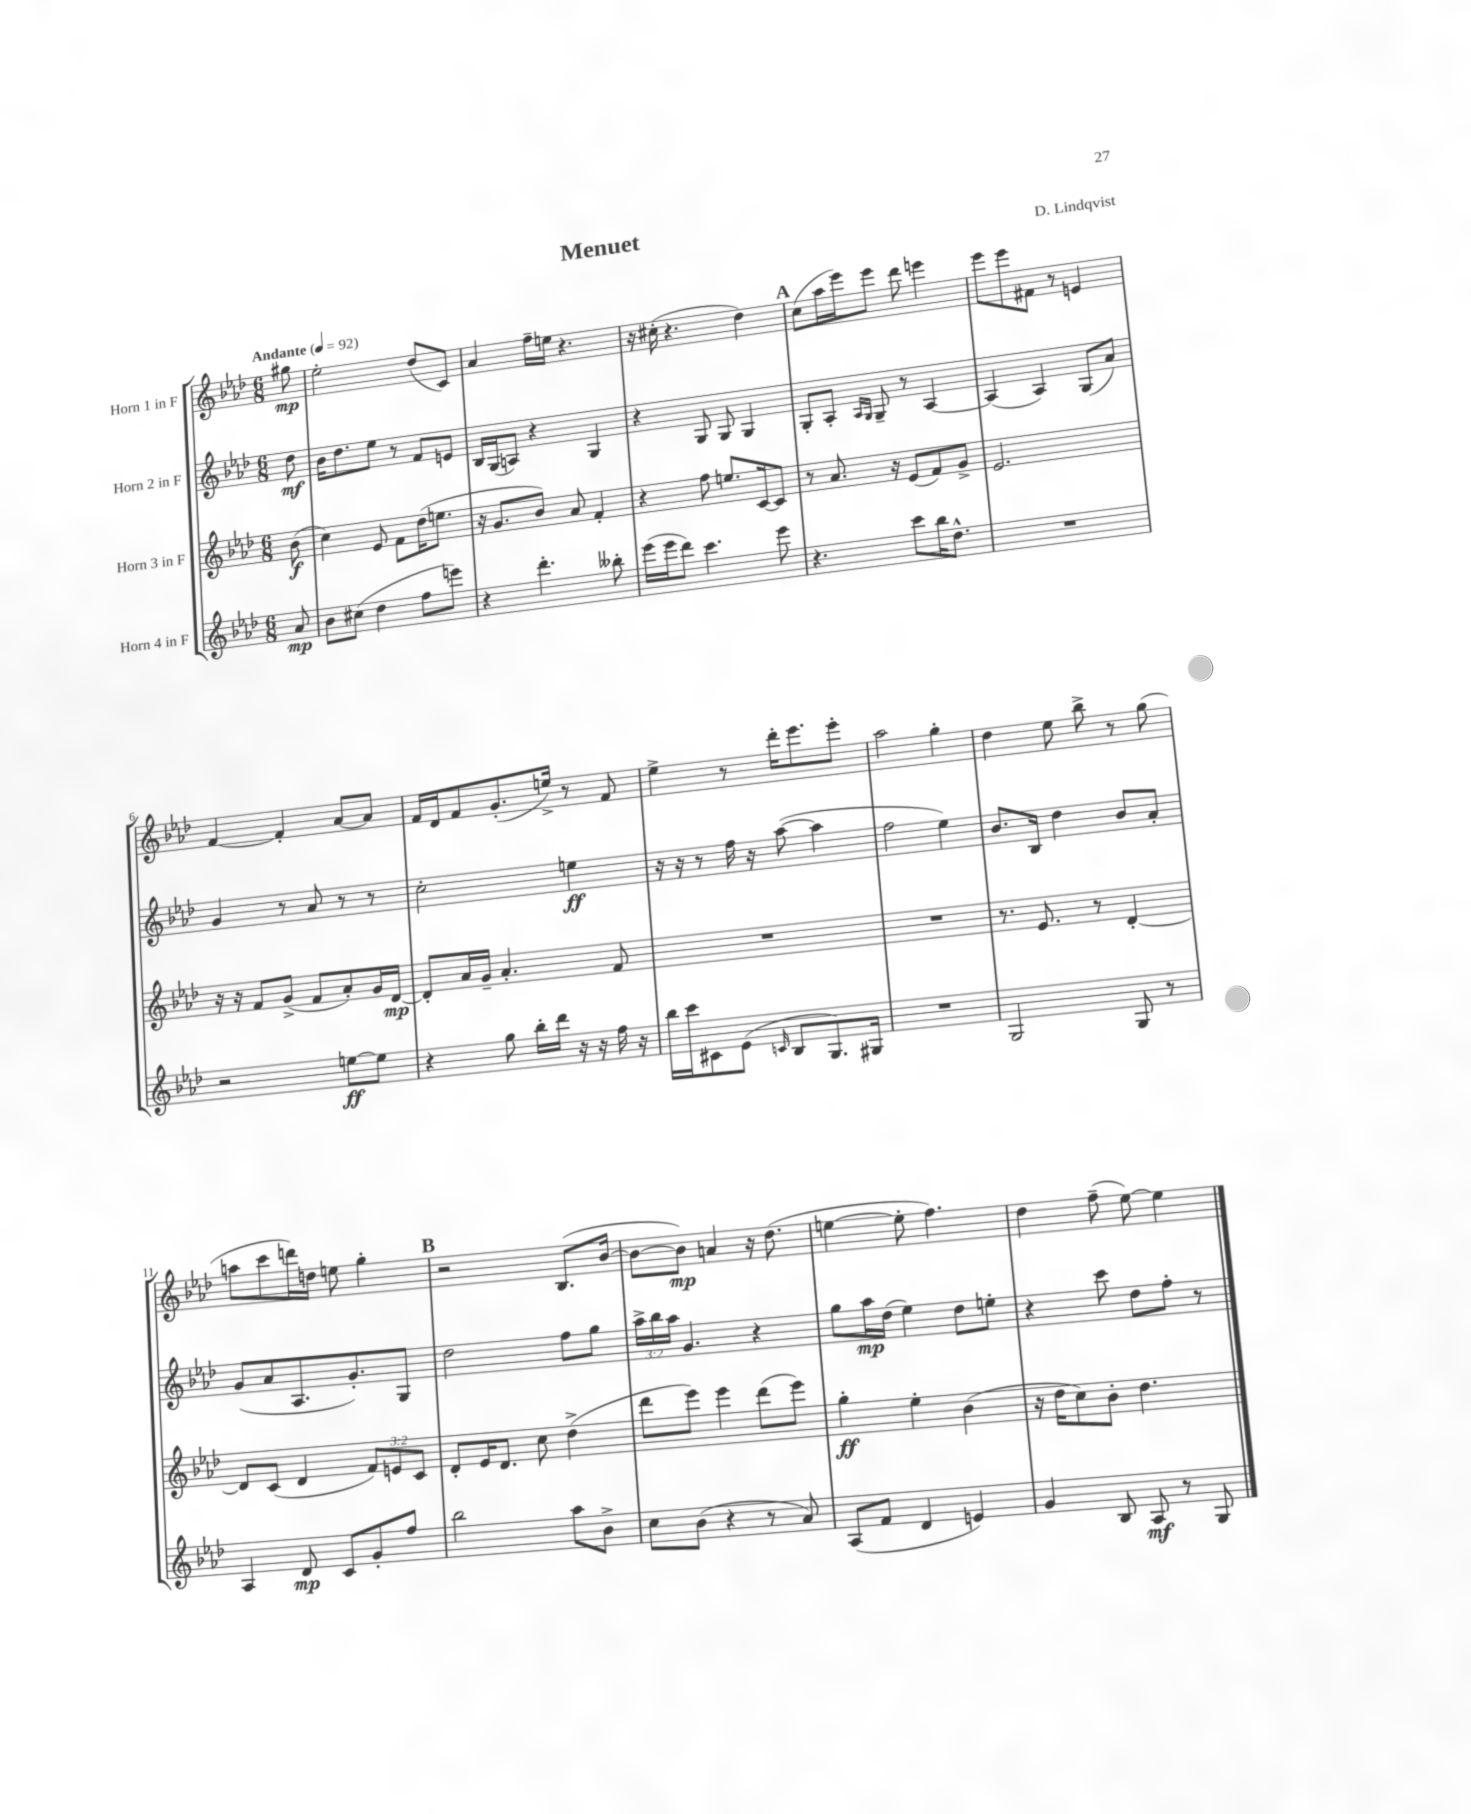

**kern	**kern	**kern	**kern
*staff4	*staff3	*staff2	*staff1
*clefG2	*clefG2	*clefG2	*clefG2
*k[b-e-a-d-]	*k[b-e-a-d-]	*k[b-e-a-d-]	*k[b-e-a-d-]
*M6/8	*M6/8	*M6/8	*M6/8
*MM92	*MM92	*MM92	*MM92
8a-	(8b-	8dd-	8gg#
=	=	=	=
8b-	4cc)	16b-	2ee-'
.	.	8.dd-	.
(8cc#	.	.	.
4dd-	8e-	8ee-	.
.	8f	8r	.
8ff	(16dd-	8f	(8dd-
.	8.ee	.	.
8eee)	.	8e	8c)
=	=	=	=
4r	16r	16B-	4a-
.	8.g	(16G	.
.	.	8A)	.
4.ddd-'	8b-)	4r	16ff~
.	.	.	16ee
.	8a-	.	4.r
.	4f'	4G	.
8bb--'	.	.	.
=	=	=	=
(16eee-	4r	4r	16r
16eee-	.	.	(16cc#'
8ddd-)	.	.	4.r
4.ccc	8ff	8G	.
.	8.ee	8G	.
.	.	4G	4dd-)
.	[16c	.	.
8eee-	8c]	.	.
=	=	=	=
4.r	8r	8G'	(8cc
.	8.a-	8A-'	16aa-
.	.	.	16eee-)
.	.	16qqA-	.
.	.	16qqG	.
.	.	8G~	8eee-
.	16r	.	.
8ccc	(8e-	8r	8ddd-
16bb-	8f)	[4A-	4eee
8.dd-^^	.	.	.
.	8g^	.	.
=	=	=	=
2.r	2.e-	(4A-]	8eee-
.	.	.	8eee-
.	.	4A-)	8f#
.	.	.	8r
.	.	(8G	4e
.	.	8a-)	.
=	=	=	=
2r	16r	4g	[4f
.	16r	.	.
.	8f	.	.
.	(8g^	8r	4f']
.	8f	8a-	.
[8ee	8a-')	8r	[8a-
8ee]	16g	8r	8a-]
.	[16d-	.	.
=	=	=	=
4r	8d-']	2cc'	16f
.	.	.	16d-
.	16a-	.	8f
.	16g~	.	.
8gg	4.a-'	.	(8.g'
16bb-'	.	.	.
16ddd-	.	.	16ee^)
16r	.	4ee	8r
16r	.	.	.
16ff	8f	.	8f
16r	.	.	.
=	=	=	=
16bb-	2.r	16r	4ee-^
16ccc	.	16r	.
8c#	.	8r	.
(8e-	.	16ff	8r
.	.	16r	.
16qqc	.	.	.
8B-	.	([8aa-	16ddd-'
.	.	.	8.eee-
8.G)	.	4aa-]	.
.	.	.	8eee-'
16G#	.	.	.
=	=	=	=
2.r	2.r	2ff	2aa-
.	.	4ee-)	4gg'
=	=	=	=
2G	8.r	8.b-	4dd-
.	8.e-	16B-	.
.	.	4dd-	8ee-
.	8r	.	8bb-^
8G	[4d-'	8b-	8r
8r	.	8a-'	(8gg
=	=	=	=
4A-	8d-]	(8g	8aa
.	(8c	8a-	8ccc
8d-	4d-	8.A-	16ddd)
.	.	.	16dd
8c	.	.	8ee
.	.	8.g')	.
8g'	12f)	.	4gg'
.	12e	.	.
8ff	.	8G	.
.	12c	.	.
=	=	=	=
2bb-	8d-'	2dd-	2r
.	16e-	.	.
.	8.d-	.	.
.	8cc	.	.
8aa-	(4dd-^	8ff	(8.B-
8b-^	.	8gg	.
.	.	.	[16b-
=	=	=	=
8cc	8ddd-	24aa-^	8b-_
.	.	24bb-	.
.	.	24aa-	.
(8b-	8eee-)	4.g	8b-])
4r	4eee-	.	4a
8r	(8ddd-	4r	16r
.	.	.	(8.dd-
8a-)	8eee-)	.	.
=	=	=	=
(8A-	4gg'	8gg	[4ee
8f	.	16aa-	.
.	.	(16dd-	.
4d-	4ee-'	4ee-)	8ee']
.	.	.	4.ff)
4e)	(4b-	8dd-	.
.	.	8ee'	.
=	=	=	=
4g	16r	4r	4dd-
.	16dd-	.	.
.	8cc)	.	.
8B-	8b-'	8ccc	(8ff~
8A-	4.dd-	8dd-	[8ee-)
8r	.	8ff'	4ee-]
8G	.	8r	.
==	==	==	==
*-	*-	*-	*-
